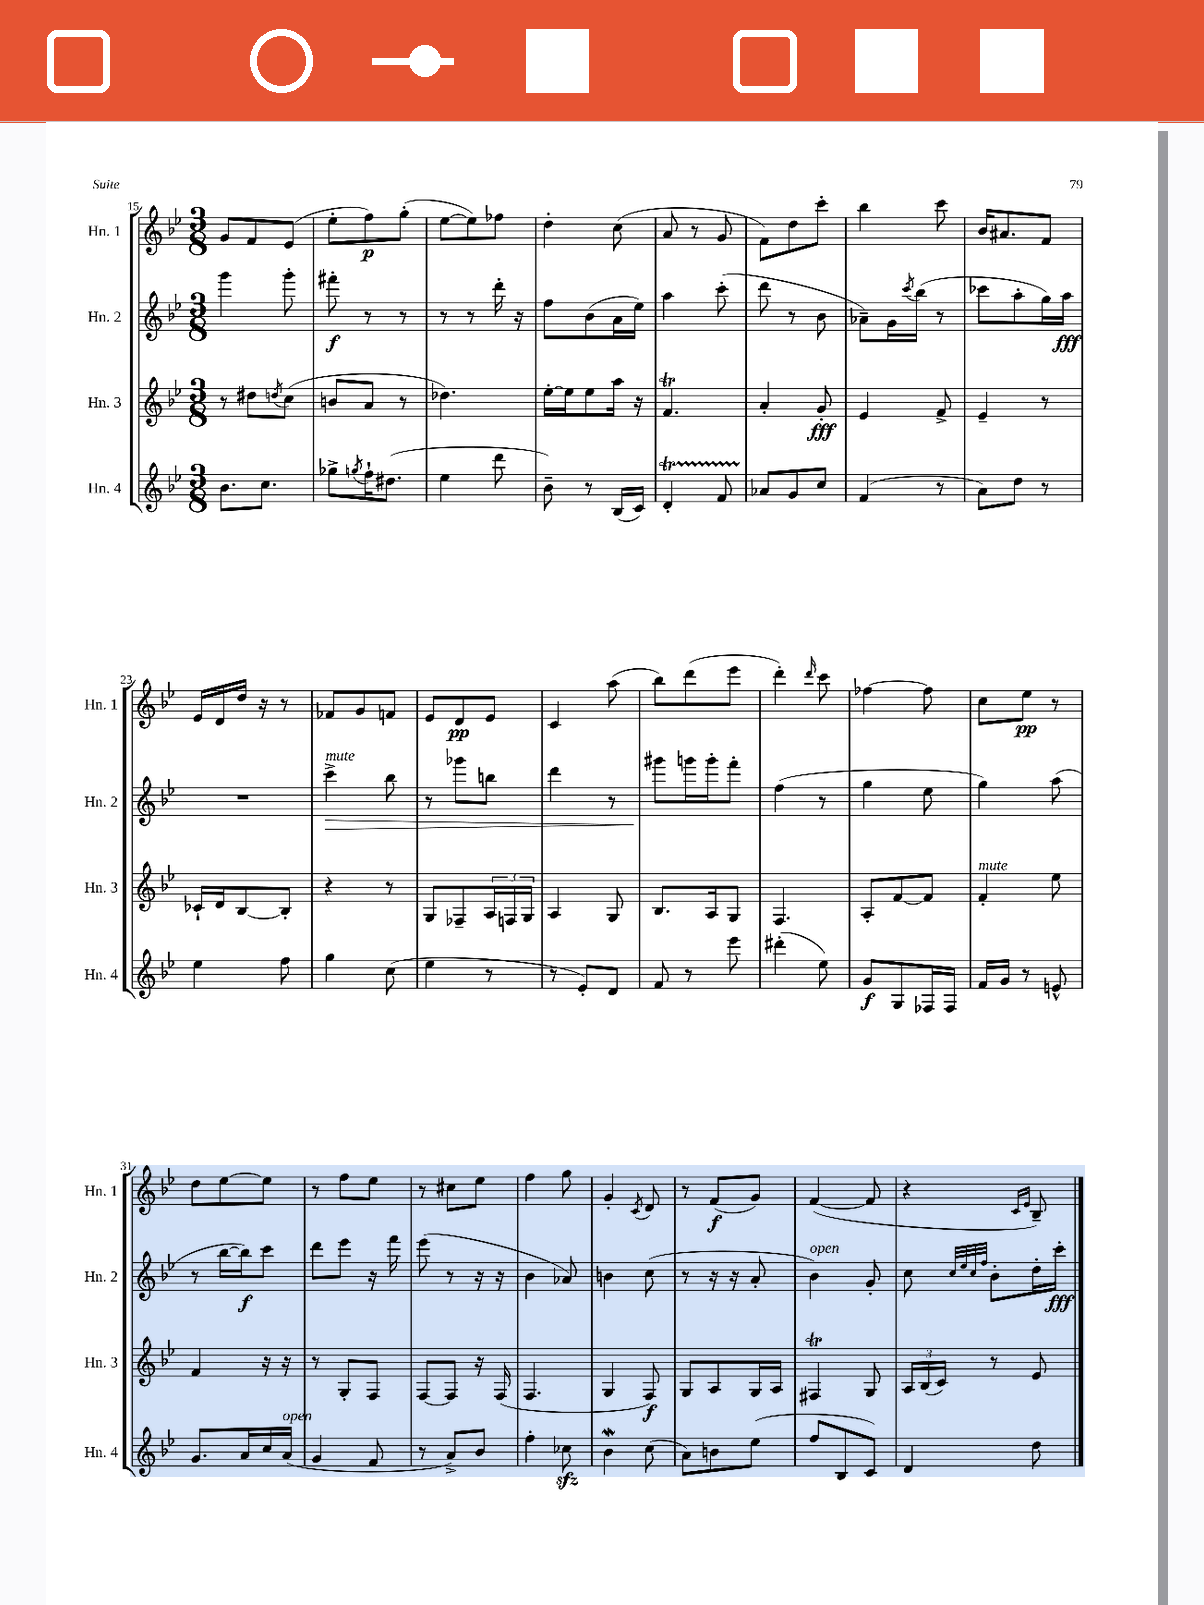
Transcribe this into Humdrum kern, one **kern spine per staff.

**kern	**kern	**kern	**kern
*staff4	*staff3	*staff2	*staff1
*clefG2	*clefG2	*clefG2	*clefG2
*k[b-e-]	*k[b-e-]	*k[b-e-]	*k[b-e-]
*M3/8	*M3/8	*M3/8	*M3/8
8.b-\L	8r	4ggg\	8g/L
.	8dd#\L	.	8f/
8.cc\J	.	.	.
.	8qdd/	.	.
.	(8cc\J	8ggg'\	(8e-/J
=	=	=	=
8gg-^\L	8b/L	8fff#'\	8ee-'\L
8qgg/	.	.	.
16ff`\K	8a/J	8r	8ff\)
(8.dd#\J	.	.	.
.	8r	8r	(8gg'\J
=	=	=	=
4ee-\	4.dd-\)	8r	[8ee-\L
.	.	8r	8ee-\])
8ddd\	.	16ddd'\	8ff-\J
.	.	16r	.
=	=	=	=
8b-~\)	[16ee-'\LL	8ff\L	4dd'\
.	16ee-\]J	.	.
8r	8ee-\	(8b-\	.
(16B-/LL	16aa\Jk	16a\L	(8cc\
16c/JJ)	16r	16ee-\JJ)	.
=	=	=	=
4d'/	4.f/	4aa\	8a/
.	.	.	8r
8f/	.	(8ccc'\	8g/
=	=	=	=
8a-/L	4a'/	8ddd\	8f\L)
8g/	.	8r	8dd\
8cc/J	8g'/	8b-\	8ccc'\J
=	=	=	=
(4f/	4e-/	8a-~\L)	4bb-\
.	.	16g\L	.
.	.	8qccc/	.
.	.	(16bb-\JJ	.
8r	8f^/	8r	8ccc\
=	=	=	=
8a\L)	4e-~/	8ccc-\L	16b-/LK
.	.	.	8.a#/
8dd\J	.	8aa'\	.
8r	8r	16gg\L)	8f/J
.	.	16aa\JJ	.
=	=	=	=
4ee-\	16c-`/LL	4.r	16e-/LL
.	16d/J	.	16d/
.	[8B-/	.	16dd/JJ
.	.	.	16r
8ff\	8B-'/]J	.	8r
=	=	=	=
4gg\	4r	4ccc^\	8f-/L
.	.	.	8g/
(8cc\	8r	8bb-\	8f/J
=	=	=	=
4ee-\	8G/L	8r	8e-/L
.	8F-~/	8ggg-\L	8d/
8r	24A/L	8bb\J	8e-/J
.	24F/	.	.
.	24G/JJ	.	.
=	=	=	=
8r	4A/	4ddd\	4c/
8e-'/L)	.	.	.
8d/J	8G/	8r	(8aa\
=	=	=	=
8f/	8.B-/L	8ggg#\L	8bb-\L)
8r	.	16ggg\L	(8ddd\
.	16A/k	16ggg'\J	.
8eee-\	8G/J	8fff'\J	8eee-\J
=	=	=	=
(4ddd#'\	4.F/	(4ff\	4ddd'\)
.	.	.	16qqddd/
8ee-\)	.	8r	8ccc\
=	=	=	=
8g/L	8A'/L	4gg\	[4ff-\
8G/	[8f/	.	.
16F-/L	8f/]J	8ee-\	8ff-\]
16F-/JJ	.	.	.
=	=	=	=
16f/LL	4f'/	4gg\)	8cc\L
16g/JJ	.	.	.
8r	.	.	8ee-\J
8e^^/	8ee-\	(8aa\	8r
=	=	=	=
8.g/L	4f/	8r	8dd\L
.	.	[16bb-\LL	[8ee-\
16a/L	.	16bb-\]J)	.
16cc/	16r	8ccc\J	8ee-\]J
(16a/JJ	16r	.	.
=	=	=	=
4g/	8r	8ddd\L	8r
.	8G'/L	8eee-\J	8ff\L
8f/	8F/J	16r	8ee-\J
.	.	16fff\	.
=	=	=	=
8r	[8F/L	(8eee-\	8r
8a^/L)	8F/]J	8r	8cc#\L
8b-/J	16r	16r	8ee-\J
.	(16F/	16r	.
=	=	=	=
4ff'\	4.F/	4b-\	4ff\
8cc-\	.	8a-/)	8gg\
=	=	=	=
4b-\	4G/	4b\	4g'/
.	.	.	8qc/
(8cc\	8F/)	(8cc\	8d/
=	=	=	=
8a\L)	8G/L	8r	8r
8b\	8A/	16r	(8f/L
.	.	16r	.
(8ee-\J	16G/L	8a'/	8g/J)
.	16A/JJ	.	.
=	=	=	=
8ff/L	4F#/	4b-\)	([4f/
8B-/	.	.	.
8c/J)	8G/	8g'/	8f/]
=	=	=	=
4d/	24A/LL	8cc\	4r
.	(24B-/	.	.
.	24c/JJ)	.	.
.	.	32qqcc/LLL	.
.	.	32qqee-/	.
.	.	32qqcc/	.
.	.	32qqff/JJJ	.
.	8r	8b-'\L	.
.	.	.	16qqc/LL
.	.	.	16qqe-/JJ
8dd\	8e-/	16dd'\L	8B-~/)
.	.	16ccc'\JJ	.
==	==	==	==
*-	*-	*-	*-
